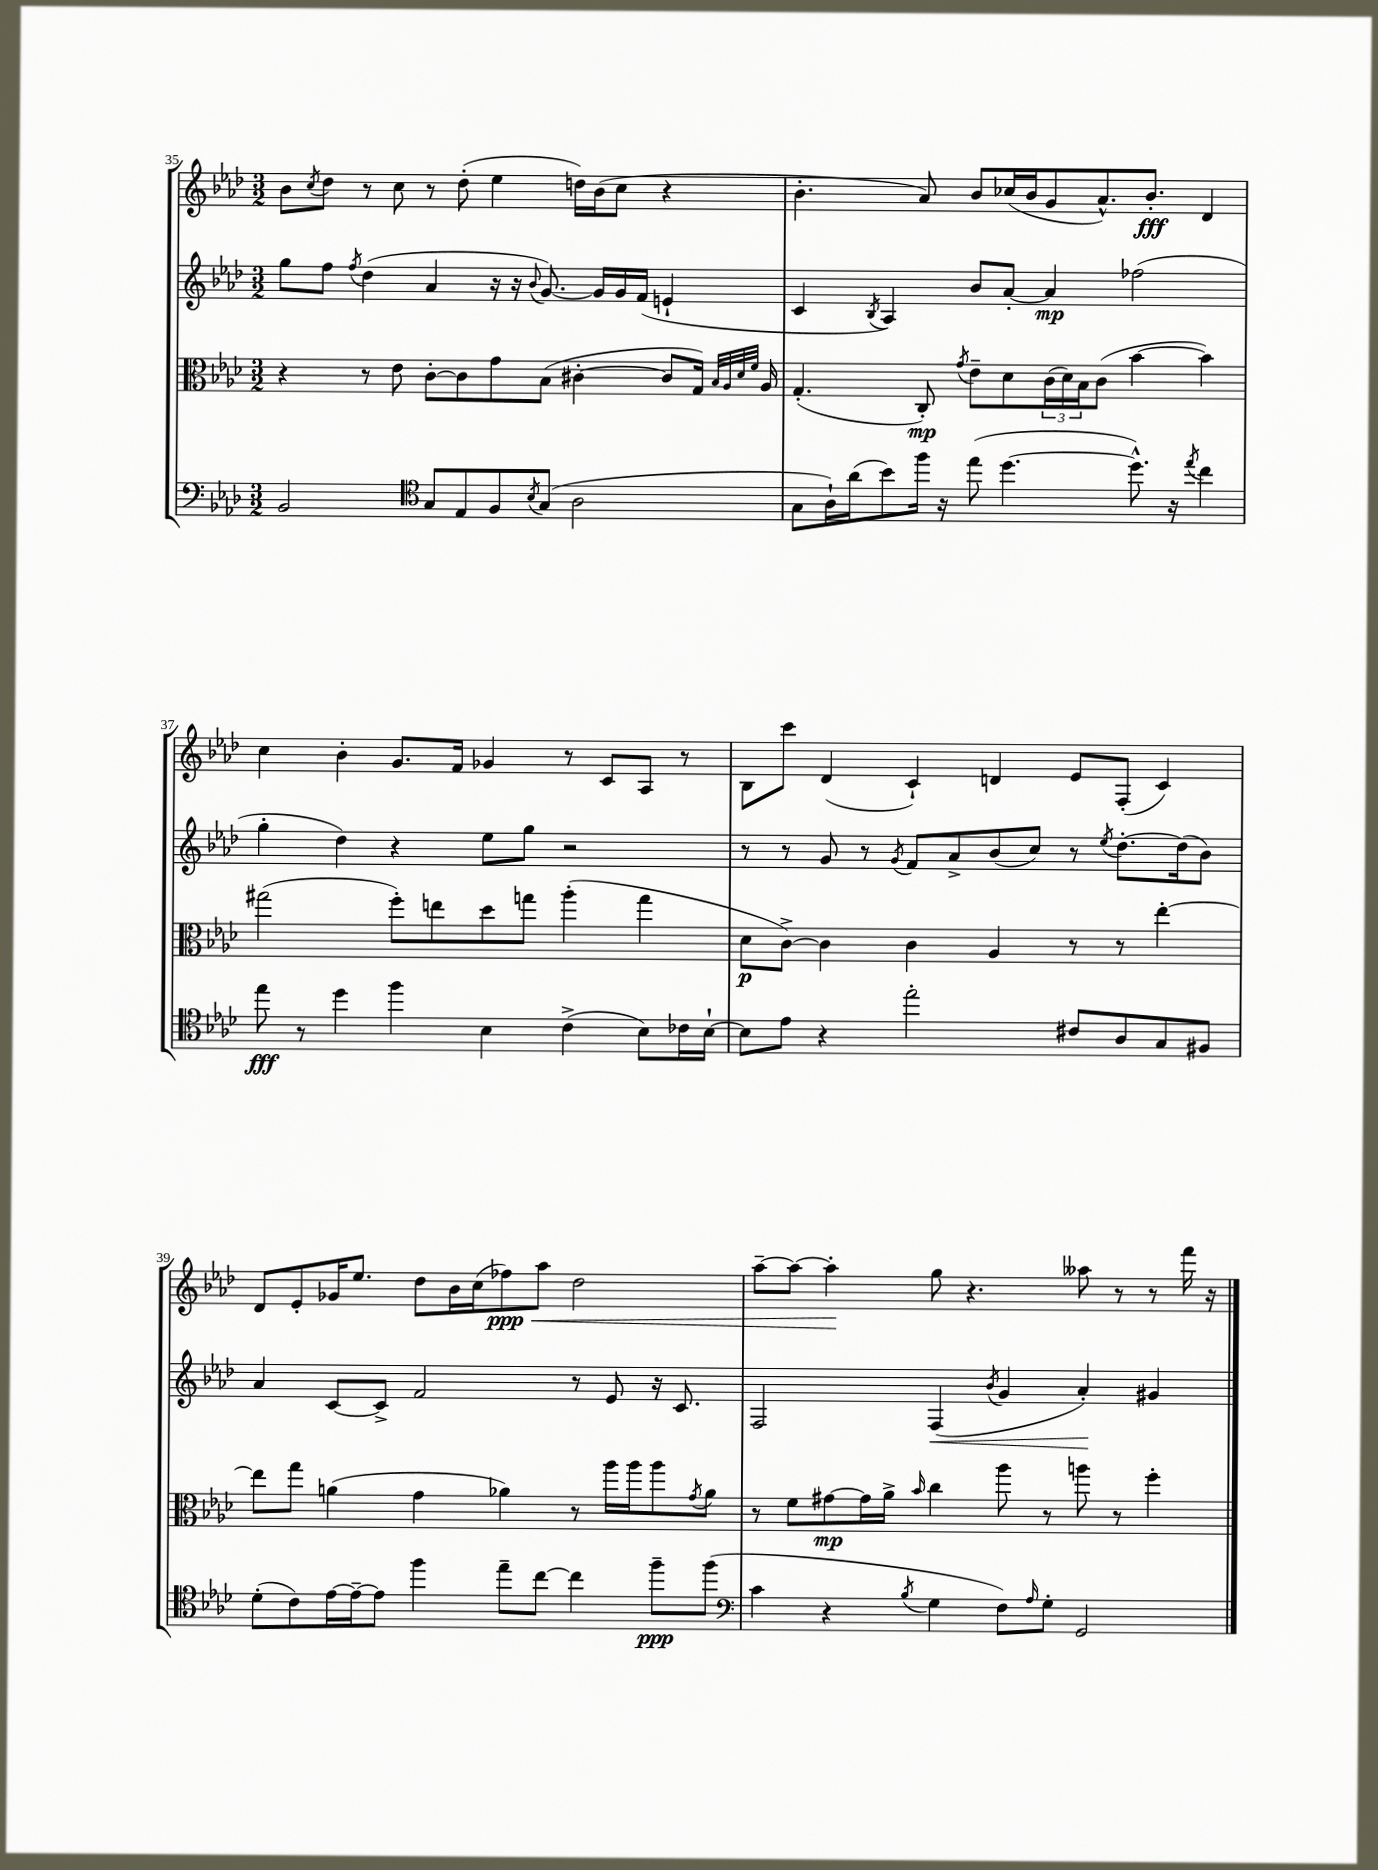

**kern	**dynam	**kern	**dynam	**kern	**dynam	**kern	**dynam
*part4	*part4	*part3	*part3	*part2	*part2	*part1	*part1
*staff4	*staff4	*staff3	*staff3	*staff2	*staff2	*staff1	*staff1
*clefF4	*	*clefC3	*	*clefG2	*	*clefG2	*
*k[b-e-a-d-]	*	*k[b-e-a-d-]	*	*k[b-e-a-d-]	*	*k[b-e-a-d-]	*
*M3/2	*	*M3/2	*	*M3/2	*	*M3/2	*
=35	=35	=35	=35	=35	=35	=35	=35
2BB-/	.	4r	.	8gg\L	.	8b-\L	.
.	.	.	.	.	.	8qcc/	.
.	.	.	.	8ff\J	.	8dd-\J	.
.	.	.	.	8qff/	.	.	.
.	.	8r	.	(4dd-\	.	8r	.
.	.	8e-\	.	.	.	8cc\	.
*clefC4	*	*	*	*	*	*	*
8G/L	.	[8c'\L	.	4a-/	.	8r	.
8E-/	.	8c\]	.	.	.	(8dd-'\	.
8F/	.	8g\	.	16r	.	4ee-\	.
.	.	.	.	16r	.	.	.
8qB-/	.	.	.	8qqb-/	.	.	.
(8G/J	.	(8B-\J	.	[8.g/)	.	.	.
2A-\	.	[4c#X'\	.	.	.	16ddn\LL)	.
.	.	.	.	16g/LL]	.	(16b-\J	.
.	.	.	.	16g/	.	8cc\J	.
.	.	.	.	(16f/JJ	.	.	.
.	.	8c#/L]	.	4en`/	.	4r	.
.	.	16G/Jk)	.	.	.	.	.
.	.	32qqB-/LLL	.	.	.	.	.
.	.	32qqA-/	.	.	.	.	.
.	.	32qqd-/	.	.	.	.	.
.	.	32qqf/JJJ	.	.	.	.	.
.	.	16A-/	.	.	.	.	.
=36	=36	=36	=36	=36	=36	=36	=36
8G\L	.	(4.G'/	.	4c/	.	4.b-'\	.
16A-`\L)	.	.	.	.	.	.	.
(16a-\J	.	.	.	.	.	.	.
.	.	.	.	8qB-/	.	.	.
8b-\)	.	.	.	4A-/)	.	.	.
16ff\Jk	.	8C'/)	mp	.	.	8a-/)	.
16r	.	.	.	.	.	.	.
.	.	8qg/	.	.	.	.	.
(8ee-\	.	8e-~\L	.	8b-/L	.	8b-/L	.
[4.dd-\	.	8d-\	.	[8a-'/J	.	(16cc-X/L	.
.	.	.	.	.	.	16b-/J	.
.	.	(24c\L	.	4a-/]	mp	8g/	.
.	.	24d-\)	.	.	.	.	.
.	.	24B-\J	.	.	.	.	.
.	.	(8c\J	.	.	.	8.a-^^/)	.
8.dd-^^\])	.	[4b-\	.	(2ff-X\	.	.	.
.	.	.	.	.	.	8.b-'/J	fff
16r	.	.	.	.	.	.	.
8qee-/	.	.	.	.	.	.	.
4cc\	.	4b-\])	.	.	.	4d-/	.
!!LO:LB:g=z
=37	=37	=37	=37	=37	=37	=37	=37
8ee-\	fff	(2gg#X\	.	4gg'\	.	4cc\	.
8r	.	.	.	.	.	.	.
4dd-\	.	.	.	4dd-\)	.	4b-'\	.
4ff\	.	8ff'\L)	.	4r	.	8.g/L	.
.	.	8een\	.	.	.	.	.
.	.	.	.	.	.	16f/Jk	.
4B-\	.	8dd-\	.	8ee-\L	.	4g-X/	.
.	.	8ggn\J	.	8gg\J	.	.	.
(4c^\	.	(4aa-'\	.	2r	.	8r	.
.	.	.	.	.	.	8c/L	.
8B-\L)	.	4gg\	.	.	.	8A-/J	.
16c-X\L	.	.	.	.	.	8r	.
[16B-`\JJ	.	.	.	.	.	.	.
=38	=38	=38	=38	=38	=38	=38	=38
8B-\L]	.	8d-\L	p	8r	.	8B-\L	.
8e-\J	.	[8c^\J)	.	8r	.	8ccc\J	.
4r	.	4c\]	.	8g/	.	(4d-/	.
.	.	.	.	8r	.	.	.
.	.	.	.	8qg/	.	.	.
2ee-'\	.	4c\	.	8f/L	.	4c`/)	.
.	.	.	.	8a-^/	.	.	.
.	.	4A-/	.	(8b-/	.	4dn/	.
.	.	.	.	8cc/J)	.	.	.
8c#X/L	.	8r	.	8r	.	8e-/L	.
.	.	.	.	8qee-/	.	.	.
8A-/	.	8r	.	[8.dd-'\L	.	(8F'/J	.
8G/	.	[4ee-'\	.	.	.	4c/)	.
.	.	.	.	(16dd-\k]	.	.	.
8F#X/J	.	.	.	8b-\J)	.	.	.
!!LO:LB:g=z
=39	=39	=39	=39	=39	=39	=39	=39
(8d-'\L	.	8ee-\L]	.	4a-/	.	8d-/L	.
8c\)	.	8gg\J	.	.	.	8e-'/	.
[16e-\L	.	(4an\	.	[8c/L	.	16g-X/K	.
16e-~\J_	.	.	.	.	.	8.ee-/J	.
8e-\J]	.	.	.	8c^/J]	.	.	.
4ff\	.	4g\	.	2f/	.	8dd-\L	.
.	.	.	.	.	.	16b-\L	.
.	.	.	.	.	.	(16cc\J	.
!	!	!	!	!	!	!	!LO:HP:b
8ee-~\L	.	4a-X\)	.	.	.	8ff-X\)	< ppp
[8cc\J	.	.	.	.	.	8aa-\J	.
4cc\]	.	8r	.	8r	.	2dd-\	.
.	.	16aa-\LL	.	8e-/	.	.	.
.	.	16aa-\J	.	.	.	.	.
8ff~\L	ppp	8aa-\	.	16r	.	.	.
.	.	.	.	8.c/	.	.	.
.	.	8qg/	.	.	.	.	.
(8ff\J	.	8a-\J	.	.	.	.	.
=40	=40	=40	=40	=40	=40	=40	=40
*clefF4	*	*	*	*	*	*	*
4c\	.	8r	.	2F/	.	[8aa-~\L	.
.	.	8f\L	.	.	.	8aa-\J_	.
4r	.	[8g#X\	mp	.	.	4aa-'\]	.
.	.	16g#\L]	.	.	.	.	.
.	.	16a-^\JJ	.	.	.	.	.
8qB-/	.	16qqb-/	.	.	.	.	.
!	!	!	!	!	!LO:HP:b	!	!
4G\	.	4cc\	.	(4F/	<	8gg\	[
.	.	.	.	.	.	4.r	.
.	.	.	.	8qb-/	.	.	.
8F\L)	.	8aa-\	.	4g/	.	.	.
16qqA-/	.	.	.	.	.	.	.
8G'\J	.	8r	.	.	.	.	.
2GG/	.	8aan\	.	4a-'/)	.	8aa--X\	.
.	.	8r	.	.	.	8r	.
.	.	4ff'\	.	4g#X/	[	8r	.
.	.	.	.	.	.	16fff\	.
.	.	.	.	.	.	16r	.
==	==	==	==	==	==	==	==
*-	*-	*-	*-	*-	*-	*-	*-
